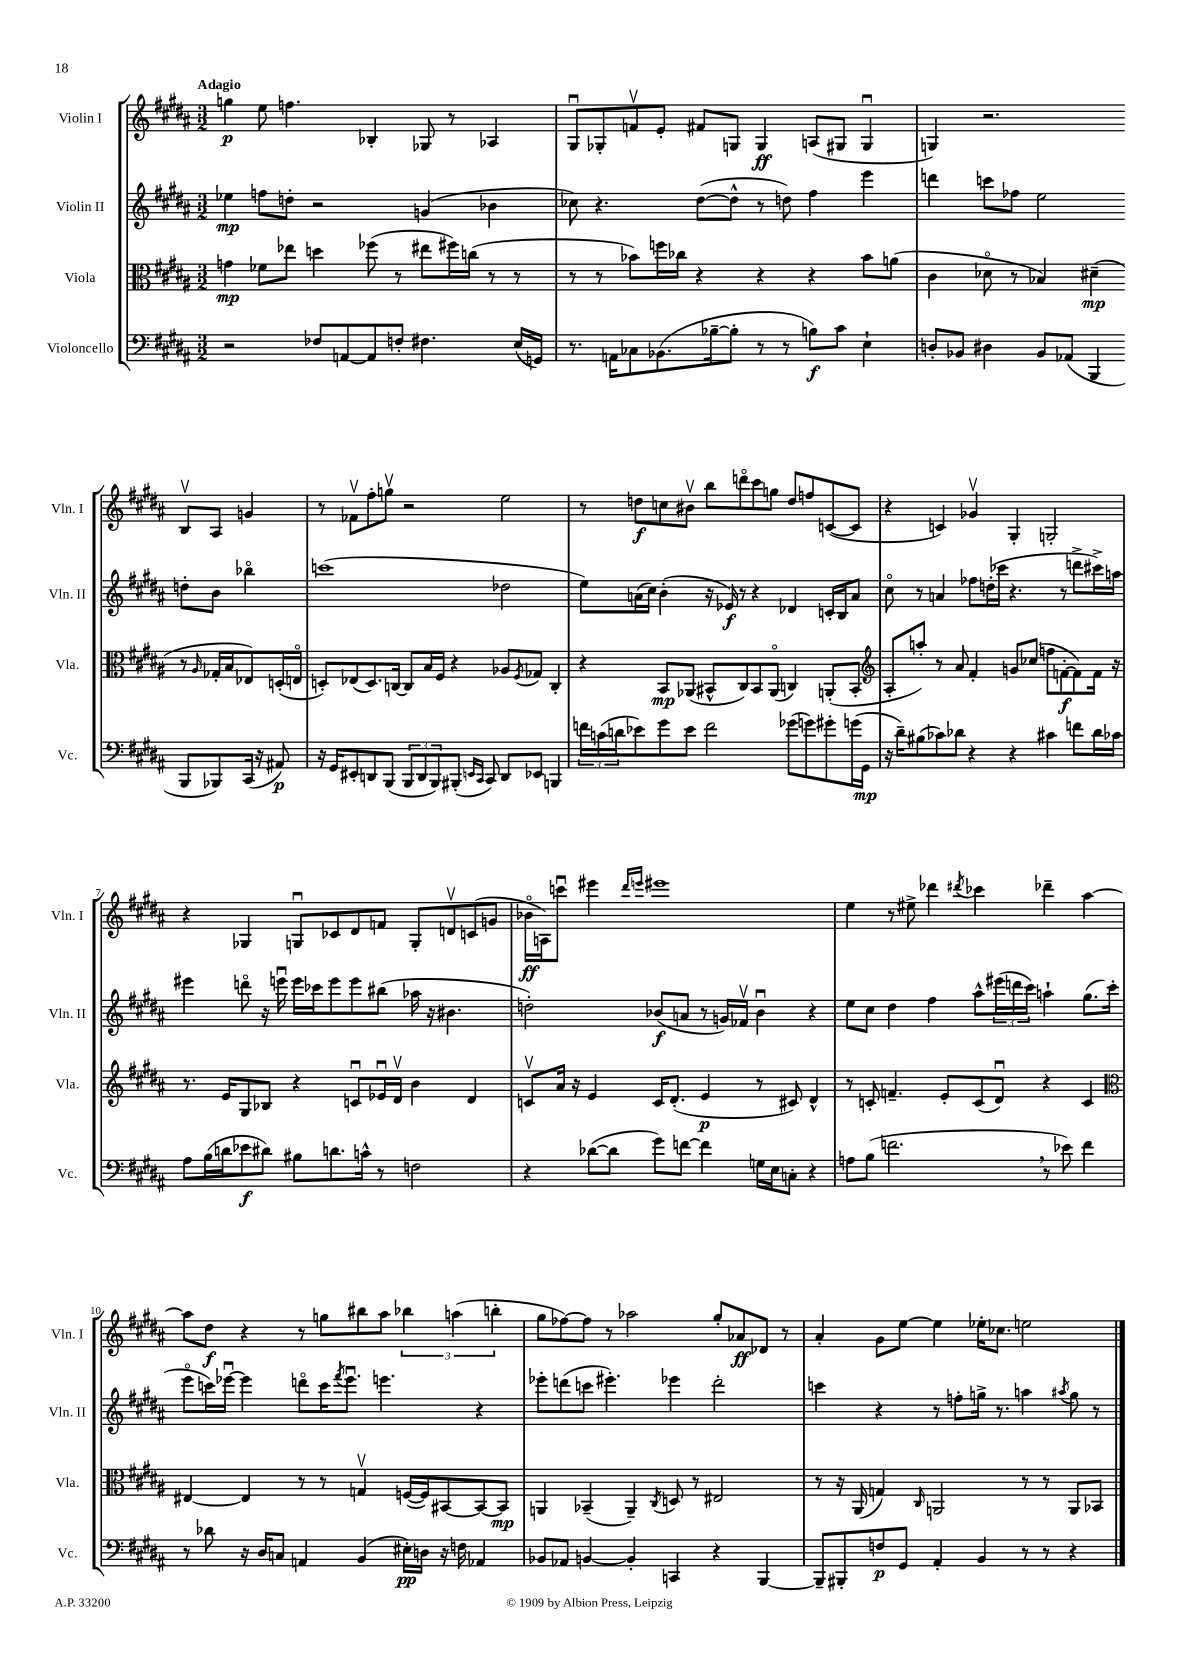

**kern	**dynam	**kern	**dynam	**kern	**dynam	**kern	**dynam
*part4	*part4	*part3	*part3	*part2	*part2	*part1	*part1
*staff4	*staff4	*staff3	*staff3	*staff2	*staff2	*staff1	*staff1
*I"Violoncello	*	*I"Viola	*	*I"Violin II	*	*I"Violin I	*
*I'Vc.	*	*I'Vla.	*	*I'Vln. II	*	*I'Vln. I	*
*clefF4	*	*clefC3	*	*clefG2	*	*clefG2	*
*k[f#c#g#d#a#]	*	*k[f#c#g#d#a#]	*	*k[f#c#g#d#a#]	*	*k[f#c#g#d#a#]	*
*M3/2	*	*M3/2	*	*M3/2	*	*M3/2	*
=1	=1	=1	=1	=1	=1	=1	=1
!	!	!	!	!	!	!LO:TX:a:B:t=Adagio	!
2r	.	4gn\	mp	4ee-X\	mp	4ggn\	p
.	.	8f-X\L	.	8ffn\L	.	8ee\	.
.	.	8ee-X\J	.	8ddn'\J	.	4.ffn\	.
8F-X/L	.	4ddn\	.	2r	.	.	.
[8AAn/	.	.	.	.	.	.	.
8AA/]	.	(8ff-X\	.	.	.	4B-X'/	.
8Fn'/J	.	8r	.	.	.	.	.
4.F#X\	.	8ee#X\L	.	(4gn/	.	8G-X/	.
.	.	16ff#X\L)	.	.	.	8r	.
.	.	(16ccn\JJ	.	.	.	.	.
.	.	8r	.	4b-X\	.	4A-X/	.
(16E/LL	.	8r	.	.	.	.	.
16GGn/JJ)	.	.	.	.	.	.	.
=2	=2	=2	=2	=2	=2	=2	=2
8.r	.	8r	.	8cc-X\)	.	8G#u/L	.
.	.	8r	.	4.r	.	8G-X'/	.
16AAn\KL	.	.	.	.	.	.	.
8C-X\	.	8b-X\L)	.	.	.	8fnv/	.
(8.BB-X\	.	16ffn\L	.	.	.	8e'/J	.
.	.	16cc-X\JJ	.	.	.	.	.
.	.	4r	.	([8dd#\L	.	8f#X/L	.
[16B-X~\k	.	.	.	.	.	.	.
8B-'\J]	.	.	.	8dd#^^\J]	.	8Gn/J	.
8r	.	4r	.	8r	.	4G/	ff
8r	.	.	.	8ddn\)	.	.	.
8Bn\L)	f	4r	.	4ff#\	.	(8An/L	.
8c#\J	.	.	.	.	.	8G#X/J	.
4E`\	.	8b-\L	.	4eee\	.	4G#u/	.
.	.	(8an\J	.	.	.	.	.
=3	=3	=3	=3	=3	=3	=3	=3
8Dn'/L	.	4c#\	.	4dddn\	.	4Gn/)	.
8BB-X/J	.	.	.	.	.	.	.
4D#X\	.	8d-X\	.	8cccn\L	.	2.r	.
.	.	8r	.	8ff-X\J	.	.	.
8BB-/L	.	4B-X/)	.	2ee\	.	.	.
(8AA-X/J	.	.	.	.	.	.	.
4BBB/	.	(4d#X~\	mp	.	.	.	.
8BBB/L	.	8r	.	8ddn'\L	.	8Bv/L	.
.	.	16qqA#/	.	.	.	.	.
8BBB-X/)	.	16G-X'/LL	.	8b\J	.	8A#/J	.
.	.	16B-/J	.	.	.	.	.
(16CC#/Jk	.	8E-X/)	.	4bb-X\	.	4gn/	.
16r	.	.	.	.	.	.	.
8AA#X/)	p	(16Dn'/L	.	.	.	.	.
.	.	16En/JJ	.	.	.	.	.
!!LO:LB:g=z
=4	=4	=4	=4	=4	=4	=4	=4
16r	.	8Dn'/L)	.	(1cccn	.	8r	.
16GG#/KL	.	.	.	.	.	.	.
8EE#X'/	.	(8E-X/	.	.	.	8f-Xv\L	.
8DDn/	.	8.D/)	.	.	.	8ff#'\	.
(8BBB/J	.	.	.	.	.	8ggnv\J	.
.	.	[16Cn/Jk	.	.	.	.	.
12BBB/L	.	8C/L]	.	.	.	2r	.
12DD/	.	.	.	.	.	.	.
.	.	16B/L	.	.	.	.	.
12BBB/)	.	.	.	.	.	.	.
.	.	16F#/JJ	.	.	.	.	.
(8BBB#X'/J	.	4r	.	.	.	.	.
16qqEEn/LL	.	.	.	.	.	.	.
16qqCC#/JJ	.	.	.	.	.	.	.
8CC#/)	.	.	.	.	.	.	.
8DD/L	.	8A-X/L	.	2dd-X\	.	2ee\	.
.	.	8qF#/	.	.	.	.	.
8EE-X/J	.	8G-X/J	.	.	.	.	.
4BBBn/	.	4C'/	.	.	.	.	.
=5	=5	=5	=5	=5	=5	=5	=5
24fn\LL	.	4r	.	8ee\L)	.	8r	.
(24cn\	.	.	.	.	.	.	.
24dn\J	.	.	.	.	.	.	.
8e-X\)	.	.	.	(16an\L	.	8ddn\L	f
.	.	.	.	16cc#\JJ)	.	.	.
8g#\	.	8BB/L	mp	(4b'\	.	8ccn\	.
8e-\J	.	(8AA-X/J	.	.	.	8b#Xv\J	.
2f\	.	8BB#X^^/L	.	16r	.	8bb\L	.
.	.	.	.	16e-X/)	f	.	.
.	.	8C#/)	.	8r	.	8dddn\	.
.	.	8BB#/	.	4r	.	8ccc#\	.
.	.	(8AA-/J	.	.	.	8ggn\J	.
(8g-X\L	.	4Cn/)	.	4d-X/	.	8dd/L	.
8gn\)	.	.	.	.	.	8ffn/	.
8g#X'\	.	(8AAn'/L	.	16cn'/LL	.	([8cn/	.
.	.	.	.	16B/J	.	.	.
(16gn\L	.	8BB#'/J	.	8a/J	.	8c/J]	.
16GG#\JJ	mp	.	.	.	.	.	.
=6	=6	=6	=6	=6	=6	=6	=6
*	*	*clefG2	*	*	*	*	*
16r	.	8A#'/L	.	8cc#\	.	4r	.
16d#~\KL)	.	.	.	.	.	.	.
(8B#X\	.	8aan'/J)	.	8r	.	.	.
8c-X\)	.	8r	.	4an/	.	4cn/)	.
8d-X\J	.	8a#/	.	.	.	.	.
4r	.	4f#'/	.	8ff-X\L	.	4g-Xv/	.
.	.	.	.	(16ddn'\L	.	.	.
.	.	.	.	16ccc-X\JJ	.	.	.
4r	.	8gn/L	.	4.r	.	4G#'/	.
.	.	(8cc-X/J	.	.	.	.	.
4c#X\	.	8ffn\L	.	.	.	2Gn'/	.
.	.	[8fn'\	f	8r	.	.	.
8fn\L	.	8f\])	.	8dddn^\L	.	.	.
16d-\L	.	16f\Jk	.	16ccc#X^\L)	.	.	.
16c-X\JJ	.	16r	.	16aan\JJ	.	.	.
!!LO:LB:g=z
=7	=7	=7	=7	=7	=7	=7	=7
8A#\L	.	8.r	.	4eee#X\	.	4r	.
(16B\L	.	.	.	.	.	.	.
16dn\J	.	16e/KL	.	.	.	.	.
8e-X\	f	8G#/	.	8dddn\	.	4G-X/	.
8d#X\J)	.	8B-X/J	.	16r	.	.	.
.	.	.	.	16eeenu\	.	.	.
8B#X\L	.	4r	.	16eee\LL	.	8Gnu/L	.
.	.	.	.	16ccc-X\J	.	.	.
8.dn\	.	.	.	8eee\	.	8c-X/	.
.	.	8cnu/L	.	8eee\	.	8d#/	.
16cn^^\Jk	.	.	.	.	.	.	.
8r	.	16e-Xu/L	.	(8bb#X\J	.	8fn/J	.
.	.	16d#v/JJ	.	.	.	.	.
2Fn\	.	4b\	.	16aa-X\	.	8G'/L	.
.	.	.	.	16r	.	.	.
.	.	.	.	4.b#X\	.	8dnv/	.
.	.	4d#/	.	.	.	(8cn/	.
.	.	.	.	.	.	8gn/J	.
=8	=8	=8	=8	=8	=8	=8	=8
4r	.	8cnv/L	.	2ddn'\)	.	16b-X\LL	ff
.	.	.	.	.	.	16An\J)	.
.	.	16a#/Jk	.	.	.	8cccnu\J	.
.	.	16r	.	.	.	.	.
([8d-X\L	.	4e/	.	.	.	4eee#X\	.
8d-\J]	.	.	.	.	.	.	.
.	.	.	.	.	.	16qqddd#/LL	.
.	.	.	.	.	.	16qqeeen/JJ	.
8g#\L)	.	16c/KL	.	(8b-X/L	f	1eee#X	.
.	.	(8.d#'/J	.	.	.	.	.
[8fn\J	.	.	.	8an/J	.	.	.
4f\]	.	4e/	p	8r	.	.	.
.	.	.	.	16gn/LL)	.	.	.
.	.	.	.	16f-Xv/JJ	.	.	.
16Gn\LL	.	8r	.	4b-u\	.	.	.
16E\J	.	.	.	.	.	.	.
8Cn'\J	.	8c#X/)	.	.	.	.	.
4r	.	4d#^^/	.	4r	.	.	.
=9	=9	=9	=9	=9	=9	=9	=9
8An\L	.	8r	.	8ee\L	.	4ee\	.
(8B\J	.	8cn'/	.	8cc#\J	.	.	.
2.fn,\	.	4.fn~/	.	4dd#\	.	8r	.
.	.	.	.	.	.	8ee#X^\	.
.	.	.	.	4ff#\	.	4ddd-X\	.
.	.	8e'/L	.	.	.	.	.
.	.	.	.	.	.	8qddd#X/	.
.	.	(8c/	.	8aa#^^\L	.	4ccc-X\	.
.	.	8d#u/J)	.	(24eee#X\L	.	.	.
.	.	.	.	24dddn\	.	.	.
.	.	.	.	24ccc#\JJ)	.	.	.
8r	.	4r	.	4aan`\	.	4ddd-X~\	.
8e-X\)	.	.	.	.	.	.	.
4f\	.	4c/	.	(8.gg#\L	.	[4aa#\	.
.	.	.	.	16ccc#'\Jk	.	.	.
!!LO:LB:g=z
=10	=10	=10	=10	=10	=10	=10	=10
*	*	*clefC3	*	*	*	*	*
8r	.	[4E#X/	.	8eee\L	.	8aa#\L]	.
8d-X\	.	.	.	16cccn\L)	.	8dd#\J	f
.	.	.	.	[16eee-Xu\JJ	.	.	.
16r	.	4E#/]	.	4eee-\]	.	4r	.
16D#/KL	.	.	.	.	.	.	.
8Cn/J	.	.	.	.	.	.	.
4AAn/	.	8r	.	8dddn\L	.	8r	.
.	.	8r	.	16ccc\K	.	8ggn\L	.
.	.	.	.	8qfff#/	.	.	.
.	.	.	.	8.eee-u\J	.	.	.
(4BB/	.	4Gnv/	.	.	.	8bb#X\	.
.	.	.	.	4.eeen\	.	8aa#\J	.
16E#X'\LL)	pp	([16Fn/LL	.	.	.	6bb-X\	.
16Dn\JJ	.	16F/J])	.	.	.	.	.
16r	.	[8BB#X/	.	.	.	.	.
.	.	.	.	.	.	(6aan\	.
16Fn\	.	.	.	.	.	.	.
4AA-X/	.	8BB#/_	.	4r	.	.	.
.	.	.	.	.	.	6bbn'\	.
.	.	8BB#/J]	mp	.	.	.	.
=11	=11	=11	=11	=11	=11	=11	=11
8BB-X/L	.	4AAn/	.	8eee-X'\L	.	8gg#\L	.
8AA-X/J	.	.	.	(8dddn\	.	[8ff-X\)	.
[4BBn/	.	(4BB-X~/	.	8cccn\J	.	8ff-\J]	.
.	.	.	.	4.eee#X'\)	.	8r	.
4BB'/]	.	4AA~/)	.	.	.	2aa-X\	.
.	.	8qC#/	.	.	.	.	.
4CCn/	.	8Dn/	.	4eee-X\	.	.	.
.	.	8r	.	.	.	.	.
4r	.	2E#X/	.	2ddd'\	.	8gg#'/L	.
.	.	.	.	.	.	8a-X/	ff
[4BBB/	.	.	.	.	.	8d-X/J	.
.	.	.	.	.	.	8r	.
=12	=12	=12	=12	=12	=12	=12	=12
8BBB~/L]	.	8r	.	4cccn\	.	4a#'/	.
8BBB#X'/	.	16r	.	.	.	.	.
.	.	(16AA#/	.	.	.	.	.
8Fn/	p	4Gn/)	.	4r	.	8g#\L	.
8GG#/J	.	.	.	.	.	[8ee\J	.
.	.	16qqC#/	.	.	.	.	.
4AA#'/	.	2AAn/	.	8r	.	4ee\]	.
.	.	.	.	8ffn'\L	.	.	.
4BB/	.	.	.	16ggn^\Jk	.	16ee-X'\KL	.
.	.	.	.	8.r	.	8.cc-X\J	.
8r	.	8r	.	4aan\	.	2een\	.
8r	.	8r	.	.	.	.	.
.	.	.	.	8qaa#X/	.	.	.
4r	.	8AA/L	.	8gg\	.	.	.
.	.	8BB-X/J	.	8r	.	.	.
==	==	==	==	==	==	==	==
*-	*-	*-	*-	*-	*-	*-	*-
